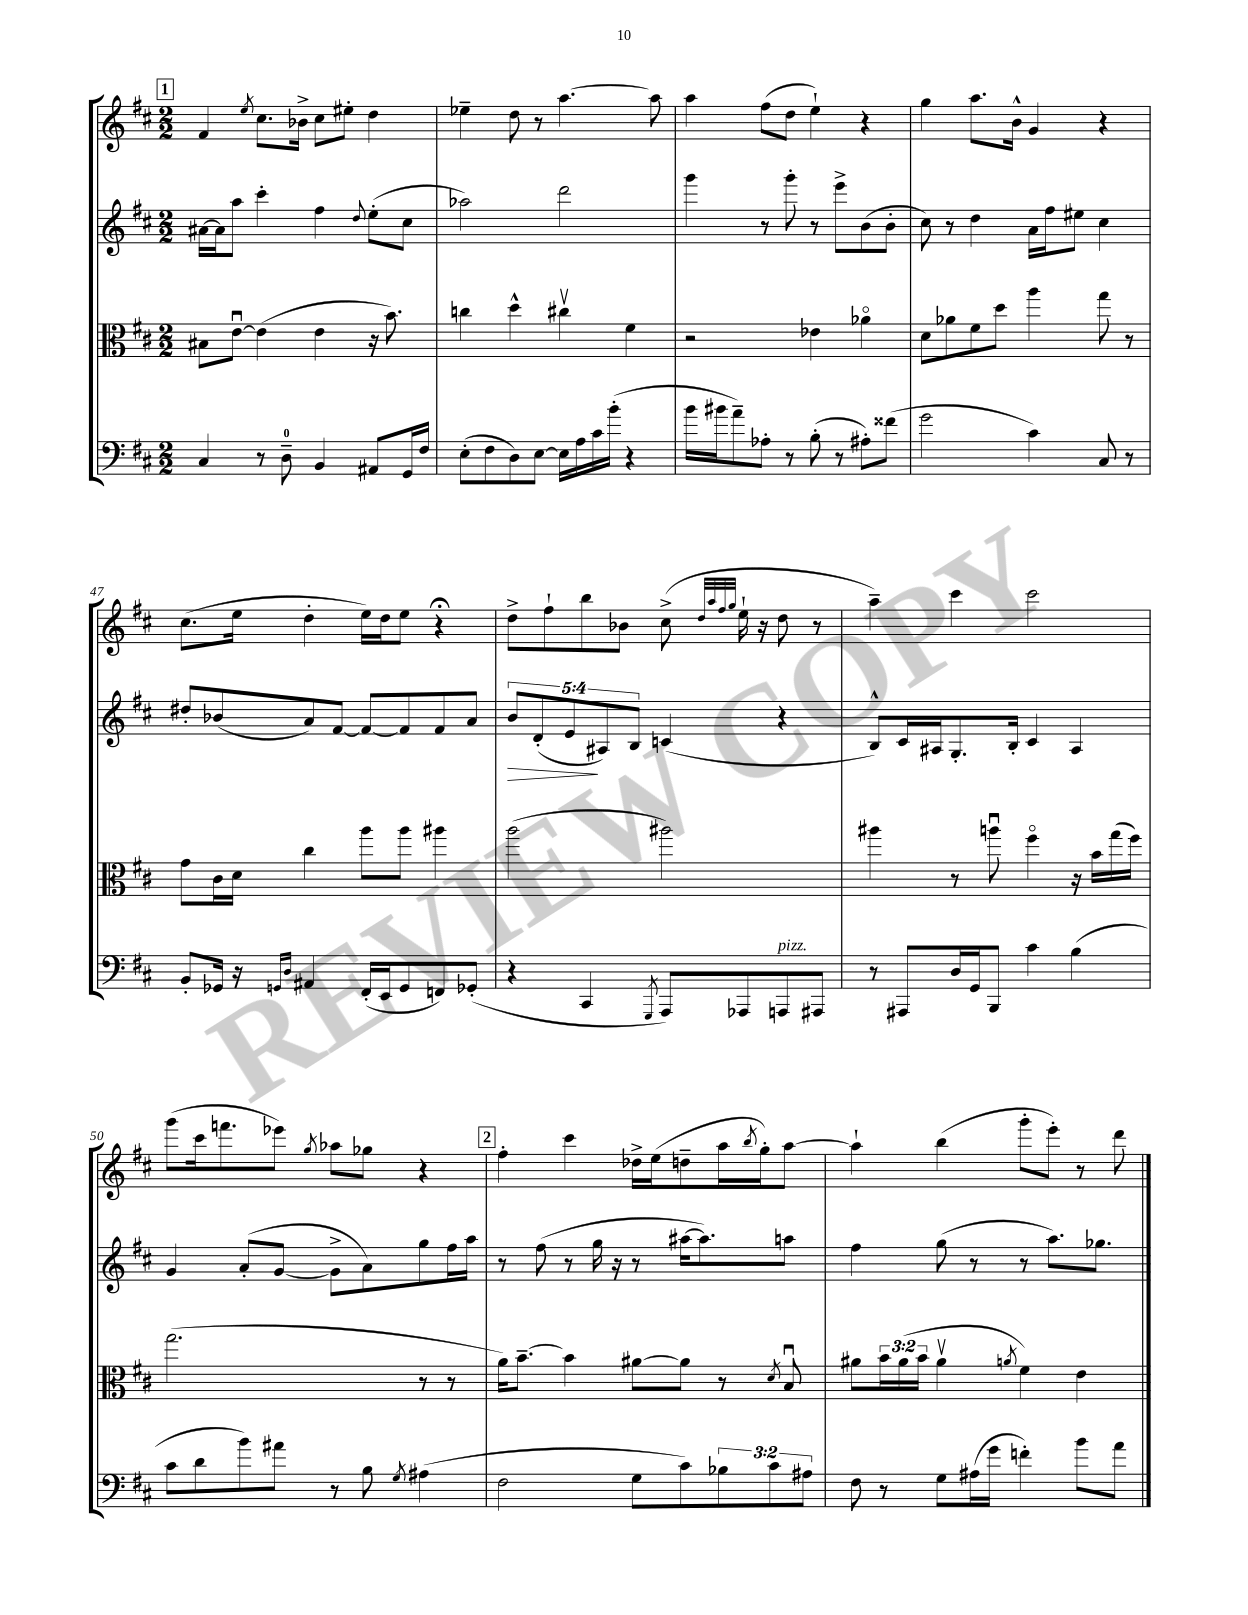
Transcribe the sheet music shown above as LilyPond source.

<<
\new StaffGroup <<
\new Staff = "s0" {
    \clef treble \key d \major \numericTimeSignature \time 2/2
    \mark \markup { \box "1" } fis'4 \acciaccatura { e''8 } cis''8. bes'16-> cis''8 eis''8-. d''4 |
    ees''4-- d''8 r8 a''4.~ a''8 |
    a''4 fis''8( d''8 e''4-!) r4 |
    g''4 a''8. b'16-^ g'4 r4 |
    cis''8.( e''16 d''4-. e''16) d''16 e''8 r4\fermata |
    d''8-> fis''8-! b''8 bes'8 cis''8->( \grace { d''32 a''32 fis''32 g''32 } e''16-! r16 d''8 r8 |
    a''4--) cis'''4 cis'''2 |
    g'''8( cis'''16 f'''8. ees'''8) \acciaccatura { g''8 } aes''8 ges''8 r4 |
    \mark \markup { \box "2" } fis''4-. cis'''4 des''16-> e''16( d''8-- a''16 \acciaccatura { b''8 } g''16-.) a''8~ |
    a''4-! b''4( g'''8-. e'''8-.) r8 d'''8 \bar "|." |
}
\new Staff = "s1" {
    \clef treble \key d \major \numericTimeSignature \time 2/2 \override Staff.TupletNumber.text = #tuplet-number::calc-fraction-text
    \mark \markup { \box "1" } ais'16~ ais'16 a''8 cis'''4-. fis''4 \appoggiatura { d''8 } e''8-.( cis''8 |
    aes''2) d'''2 |
    g'''4 r8 g'''8-. r8 e'''8-> b'8( b'8-. |
    cis''8) r8 d''4 a'16 fis''16 eis''8 cis''4 |
    dis''8-. bes'8( a'8) fis'8~ fis'8~ fis'8 fis'8 a'8 |
    \tuplet 5/4 { b'8\> d'8-.( e'8\! ais8) b8 } c'4( r4 |
    b8-^) cis'16 ais16 g8.-. b16-. cis'4 ais4 |
    g'4 a'8-.( g'8~ g'8-> a'8) g''8 fis''16 a''16 |
    \mark \markup { \box "2" } r8 fis''8( r8 g''16 r16 r8 ais''16~ ais''8.) a''8 |
    fis''4 g''8( r8 r8 a''8.) ges''8. \bar "|." |
}
\new Staff = "s2" {
    \clef alto \key d \major \numericTimeSignature \time 2/2 \override Staff.TupletNumber.text = #tuplet-number::calc-fraction-text
    \mark \markup { \box "1" } bis8 e'8~\downbow e'4( e'4 r16 b'8.) |
    c''4 d''4-^ cis''4\upbow fis'4 |
    r2 ees'4 aes'4\flageolet |
    d'8 aes'8 fis'8 d''8 a''4 g''8 r8 |
    g'8 cis'16 d'16 cis''4 a''8 a''8 ais''4 |
    a''2( ais''2) |
    ais''4 r8 a''8\downbow fis''4\flageolet r16 b'16 g''16( fis''16) |
    g''2.( r8 r8 |
    \mark \markup { \box "2" } a'16) b'8.~-- b'4 ais'8~ ais'8 r8 \acciaccatura { d'8 } b8\downbow |
    ais'8 \tuplet 3/2 { b'16 ais'16( b'16 } ais'4\upbow \acciaccatura { a'8 } fis'4) e'4 \bar "|." |
}
\new Staff = "s3" {
    \clef bass \key d \major \numericTimeSignature \time 2/2 \override Staff.TupletNumber.text = #tuplet-number::calc-fraction-text
    \mark \markup { \box "1" } cis4 r8 d8-0-- b,4 ais,8 g,16 fis16 |
    e8-.( fis8 d8) e8~ e16 a16 cis'16 b'16-.( r4 |
    b'16 bis'16 a'8--) aes8-. r8 b8-.( r8 ais8-.) fisis'8( |
    g'2 cis'4) cis8 r8 |
    b,8-. ges,16 r16 \grace { g,16 d16 } ais,4 fis,16-.( e,16 g,8 f,8) ges,8-.( |
    r4 cis,4 \acciaccatura { g,,8 } a,,8) aes,,8 a,,8^\markup { \italic "pizz." } ais,,8 |
    r8 ais,,8 d16 g,16 b,,8 cis'4 b4( |
    cis'8 d'8 b'8) ais'8 r8 b8 \acciaccatura { g8 } ais4( |
    \mark \markup { \box "2" } fis2 g8 cis'8) \tuplet 3/2 { bes8 cis'8 ais8 } |
    fis8 r8 g8 ais16( g'16 f'4-.) b'8 a'8 \bar "|." |
}
>>
>>
\layout { \context { \Score currentBarNumber = #43 } }
